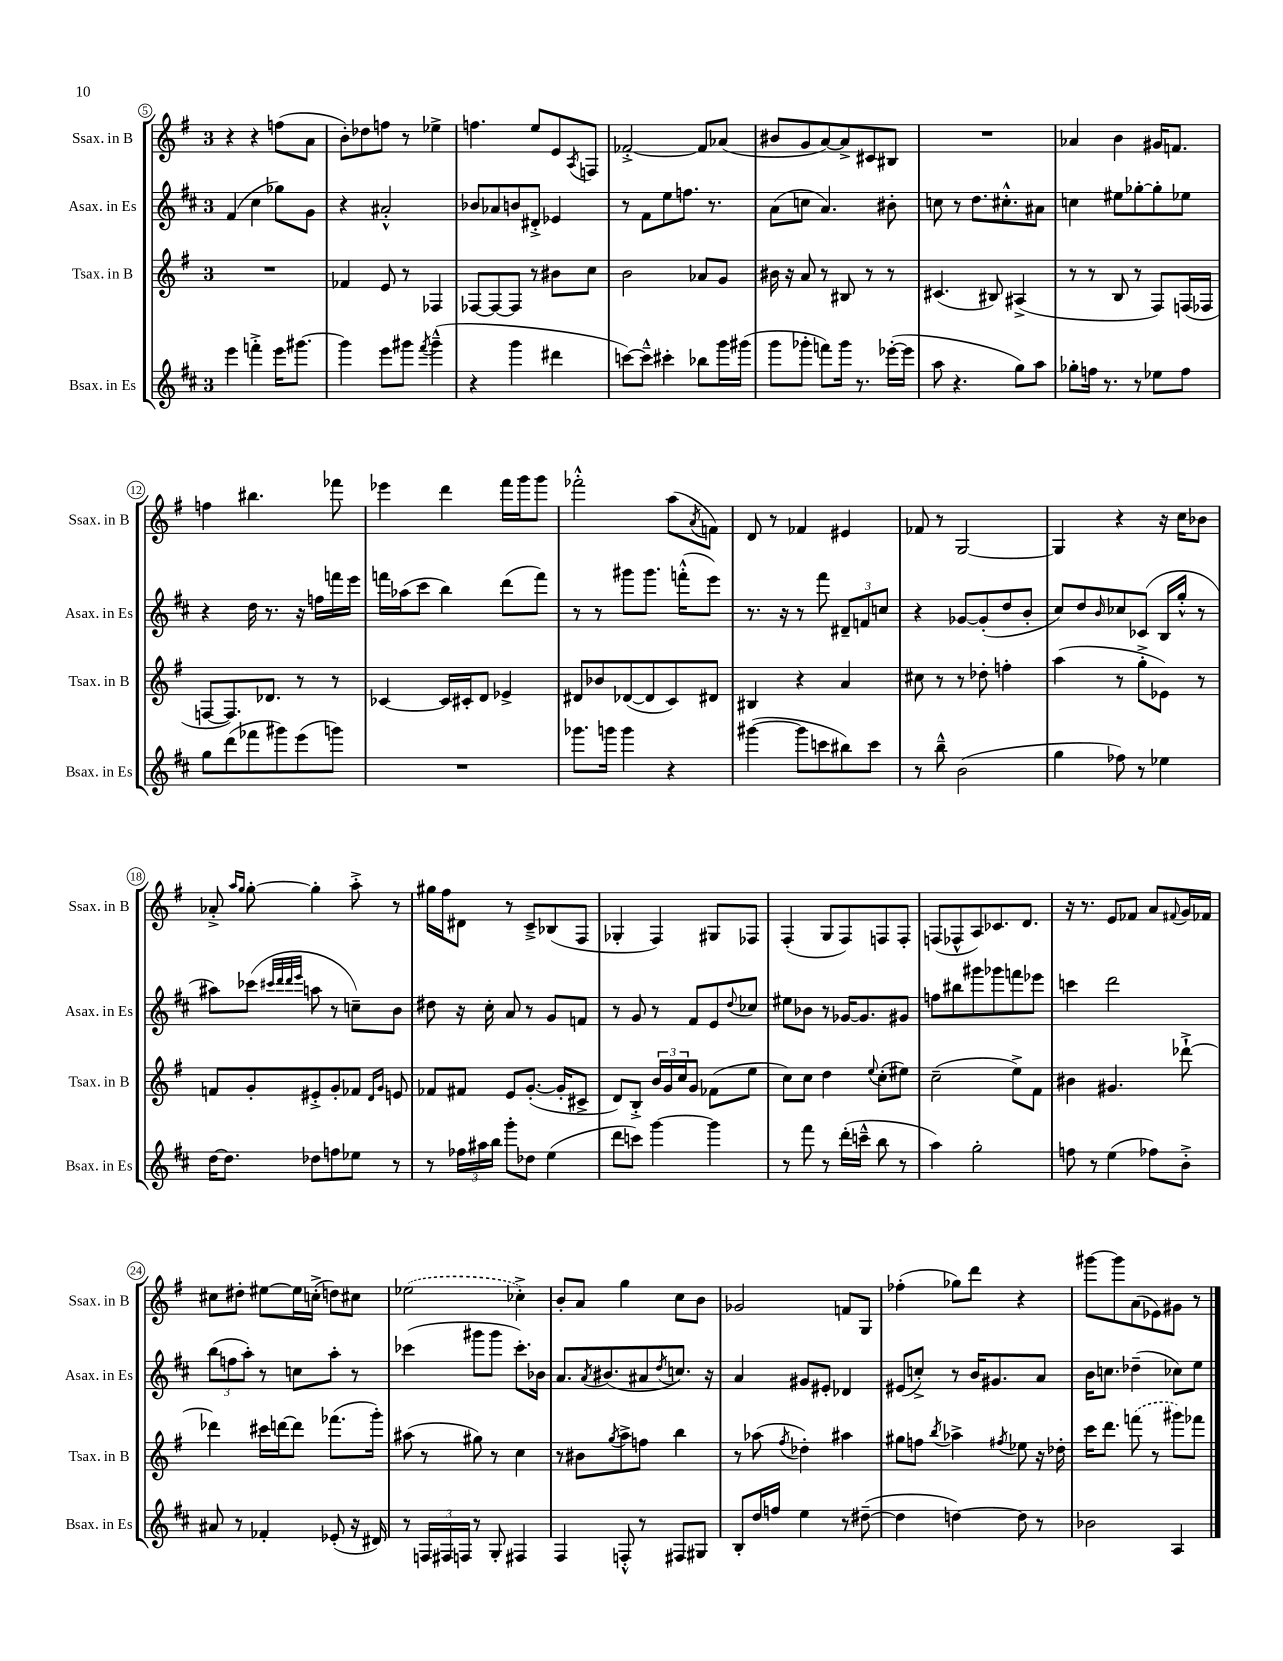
<<
\new StaffGroup <<
\new Staff = "s0" \with { instrumentName = "Ssax. in B" shortInstrumentName = "Ssax. in B" } {
    \clef treble \key g \major \once \override Staff.TimeSignature.style = #'single-digit \time 3/4
    r4 r4 f''8( a'8 |
    b'8-.) des''8 f''8 r8 ees''4-> |
    f''4. e''8 e'8 \acciaccatura { a8 } f8 |
    fes'2~-.-> fes'8 aes'8( |
    bis'8 g'8 a'8~) a'8-> cis'8 bis8 |
    R2. |
    aes'4 b'4 gis'16 f'8. |
    f''4 bis''4. fes'''8 |
    ees'''4 d'''4 fis'''16 g'''16 g'''8 |
    fes'''2-.-^ a''8( \acciaccatura { a'8 } f'8) |
    d'8 r8 fes'4 eis'4 |
    fes'8 r8 g2~ |
    g4 r4 r16 c''16 bes'8 |
    aes'8-.-> \grace { a''16 g''16 } g''8~-. g''4-. a''8-.-> r8 |
    gis''16 fis''16 dis'8 r8 c'8---> bes8( fis8 |
    ges4-. fis4) gis8 fes8 |
    fis4-.( g8 fis8) f8 f8-. |
    f8( fes8-^ a8) ces'8. d'8. |
    r16 r8. e'8 fes'8 a'8 \appoggiatura { fis'8 } g'16 fes'16 |
    cis''8 dis''8-. eis''8~ eis''16 c''16-.->( d''8) cis''8 |
    \once \slurDashed ees''2( ces''4-.->) |
    b'8-. a'8 g''4 c''8 b'8 |
    ges'2 f'8 g8 |
    fes''4-.( ges''8) d'''8 r4 |
    gis'''8~ gis'''8 a'8( ees'8) gis'8 r8 \bar "|." |
}
\new Staff = "s1" \with { instrumentName = "Asax. in Es" shortInstrumentName = "Asax. in Es" } {
    \clef treble \key d \major \once \override Staff.TimeSignature.style = #'single-digit \time 3/4
    fis'4( cis''4 ges''8) g'8 |
    r4 ais'2-.-^ |
    bes'8 aes'8 b'8 dis'8-.-> ees'4 |
    r8 fis'8 e''8 f''8. r8. |
    a'8( c''8 a'4.) bis'8-. |
    c''8 r8 d''8. cis''8.-.-^ ais'8 |
    c''4 eis''8 ges''8~-. ges''8-. ees''8 |
    r4 d''16 r8. r16 f''16 f'''16 e'''16 |
    f'''16 aes''16( cis'''8 b''4) d'''8( f'''8) |
    r8 r8 gis'''8 gis'''8. f'''16-.-^( e'''8) |
    r8. r16 r8 fis'''8 \tuplet 3/2 { dis'8-- f'8 c''8 } |
    r4 ges'8~ ges'8-.( d''8 b'8-. |
    cis''8) d''8 \grace { b'16 } ces''8 ces'8( b16 g''16-.-^ r8 |
    ais''8) ces'''8( \grace { cis'''32 d'''32 d'''32 e'''32 } a''8 r8 c''8--) b'8 |
    dis''8 r16 cis''16-. a'8 r8 g'8 f'8 |
    r8 g'8 r8 fis'8 e'8 \appoggiatura { d''8 } ces''8 |
    eis''8 bes'8 r8 ges'16~ ges'8. gis'8 |
    f''8 bis''8 gis'''8 ges'''8 f'''8 ees'''8 |
    c'''4 d'''2 |
    \tuplet 3/2 { b''8( f''8 a''8-.) } r8 c''8 a''8-. r8 |
    ces'''4( gis'''8 gis'''8 ces'''8.-.) bes'16 |
    a'8. \acciaccatura { a'8 } bis'8.( ais'8 \acciaccatura { d''8 } c''8.) r16 |
    a'4 gis'8 eis'8-. des'4 |
    eis'8( c''8-.->) r8 b'16 gis'8. a'8 |
    b'16 c''8. des''4--( ces''8) e''8 \bar "|." |
}
\new Staff = "s2" \with { instrumentName = "Tsax. in B" shortInstrumentName = "Tsax. in B" } {
    \clef treble \key g \major \once \override Staff.TimeSignature.style = #'single-digit \time 3/4
    R2. |
    fes'4 e'8 r8 fes4 |
    fes8~ fes8~ fes8 r8 bis'8 c''8 |
    b'2 aes'8 g'8 |
    bis'16 r16 a'8 r8 bis8 r8 r8 |
    cis'4.( bis8) ais4->( |
    r8 r8 b8 r8 fis8) f16( fes16 |
    f8~ f8.) des'8. r8 r8 |
    ces'4~ ces'16 cis'16-. d'8 ees'4-> |
    dis'8 bes'8 des'8~( des'8 c'8) dis'8 |
    bis4 r4 a'4 |
    cis''8 r8 r8 des''8-. f''4-. |
    a''4( r8 g''8-.-> ees'8) r8 |
    f'8 g'8-. eis'8-.-> g'8-. fes'8 \grace { d'16 g'16 } e'8 |
    fes'8 fis'8 e'8 g'8.~-.( g'16-. cis'8-> |
    d'8) b8-.-> \tuplet 3/2 { b'16 g'16 c''16 } g'8 fes'8( e''8 |
    c''8) c''8 d''4 \appoggiatura { e''8 } c''8-.( eis''8) |
    c''2--( e''8->) fis'8 |
    bis'4 gis'4. des'''8~-!-> |
    des'''4 cis'''16 d'''16~ d'''8 fes'''8.( g'''16-.) |
    ais''8( r8 gis''8) r8 c''4 |
    r8 bis'8 \acciaccatura { g''8 } a''8-> f''8 b''4 |
    r8 aes''8( \acciaccatura { fis''8 } des''4-.) ais''4 |
    gis''8 f''8 \acciaccatura { b''8 } aes''4-> \acciaccatura { fis''8 } ees''8 r16 des''16-. |
    c'''16 d'''8. \once \slurDashed f'''8( r8 gis'''8) fes'''8 \bar "|." |
}
\new Staff = "s3" \with { instrumentName = "Bsax. in Es" shortInstrumentName = "Bsax. in Es" } {
    \clef treble \key d \major \once \override Staff.TimeSignature.style = #'single-digit \time 3/4
    e'''4 f'''4-.-> e'''16 gis'''8.~ |
    gis'''4 e'''8 gis'''8 \acciaccatura { fis'''8 } gis'''4---^( |
    r4 g'''4 dis'''4 |
    c'''8~) c'''8---^ cis'''4-. bes''8 g'''16 gis'''16( |
    g'''8 ges'''8-. f'''8) ges'''16 r8. ees'''16~-.( ees'''16 |
    a''8 r4. g''8) a''8 |
    ges''8-. f''16 r8. r8 ees''8 f''8 |
    g''8 d'''8( fes'''8 gis'''8) e'''8( g'''8) |
    R2. |
    ges'''8. g'''16 g'''4 r4 |
    gis'''4~( gis'''8 c'''8 bis''8) c'''8 |
    r8 b''8---^ b'2( |
    g''4 fes''8) r8 ees''4 |
    d''16~ d''8. des''8 f''8 ees''8 r8 |
    r8 \tuplet 3/2 { fes''16 ais''16 b''16 } g'''8-. des''8 e''4( |
    d'''8 c'''8) g'''4~ g'''4 |
    r8 fis'''8 r8 d'''16-.( c'''16---^ b''8 r8 |
    a''4) g''2-. |
    f''8 r8 e''4( fes''8) b'8-.-> |
    ais'8 r8 fes'4-. ees'8-.( r16 dis'16) |
    r8 \tuplet 3/2 { f16 fis16 f16 } r8 g8-. fis4 |
    fis4 f8-.-^ r8 fis8 gis8 |
    b8-. d''16 f''16 e''4 r8 dis''8~--( |
    dis''4 d''4~) d''8 r8 |
    bes'2 a4 \bar "|." |
}
>>
>>
\layout { \context { \Score currentBarNumber = #5 \override BarNumber.stencil = #(make-stencil-circler 0.1 0.3 ly:text-interface::print) } }
